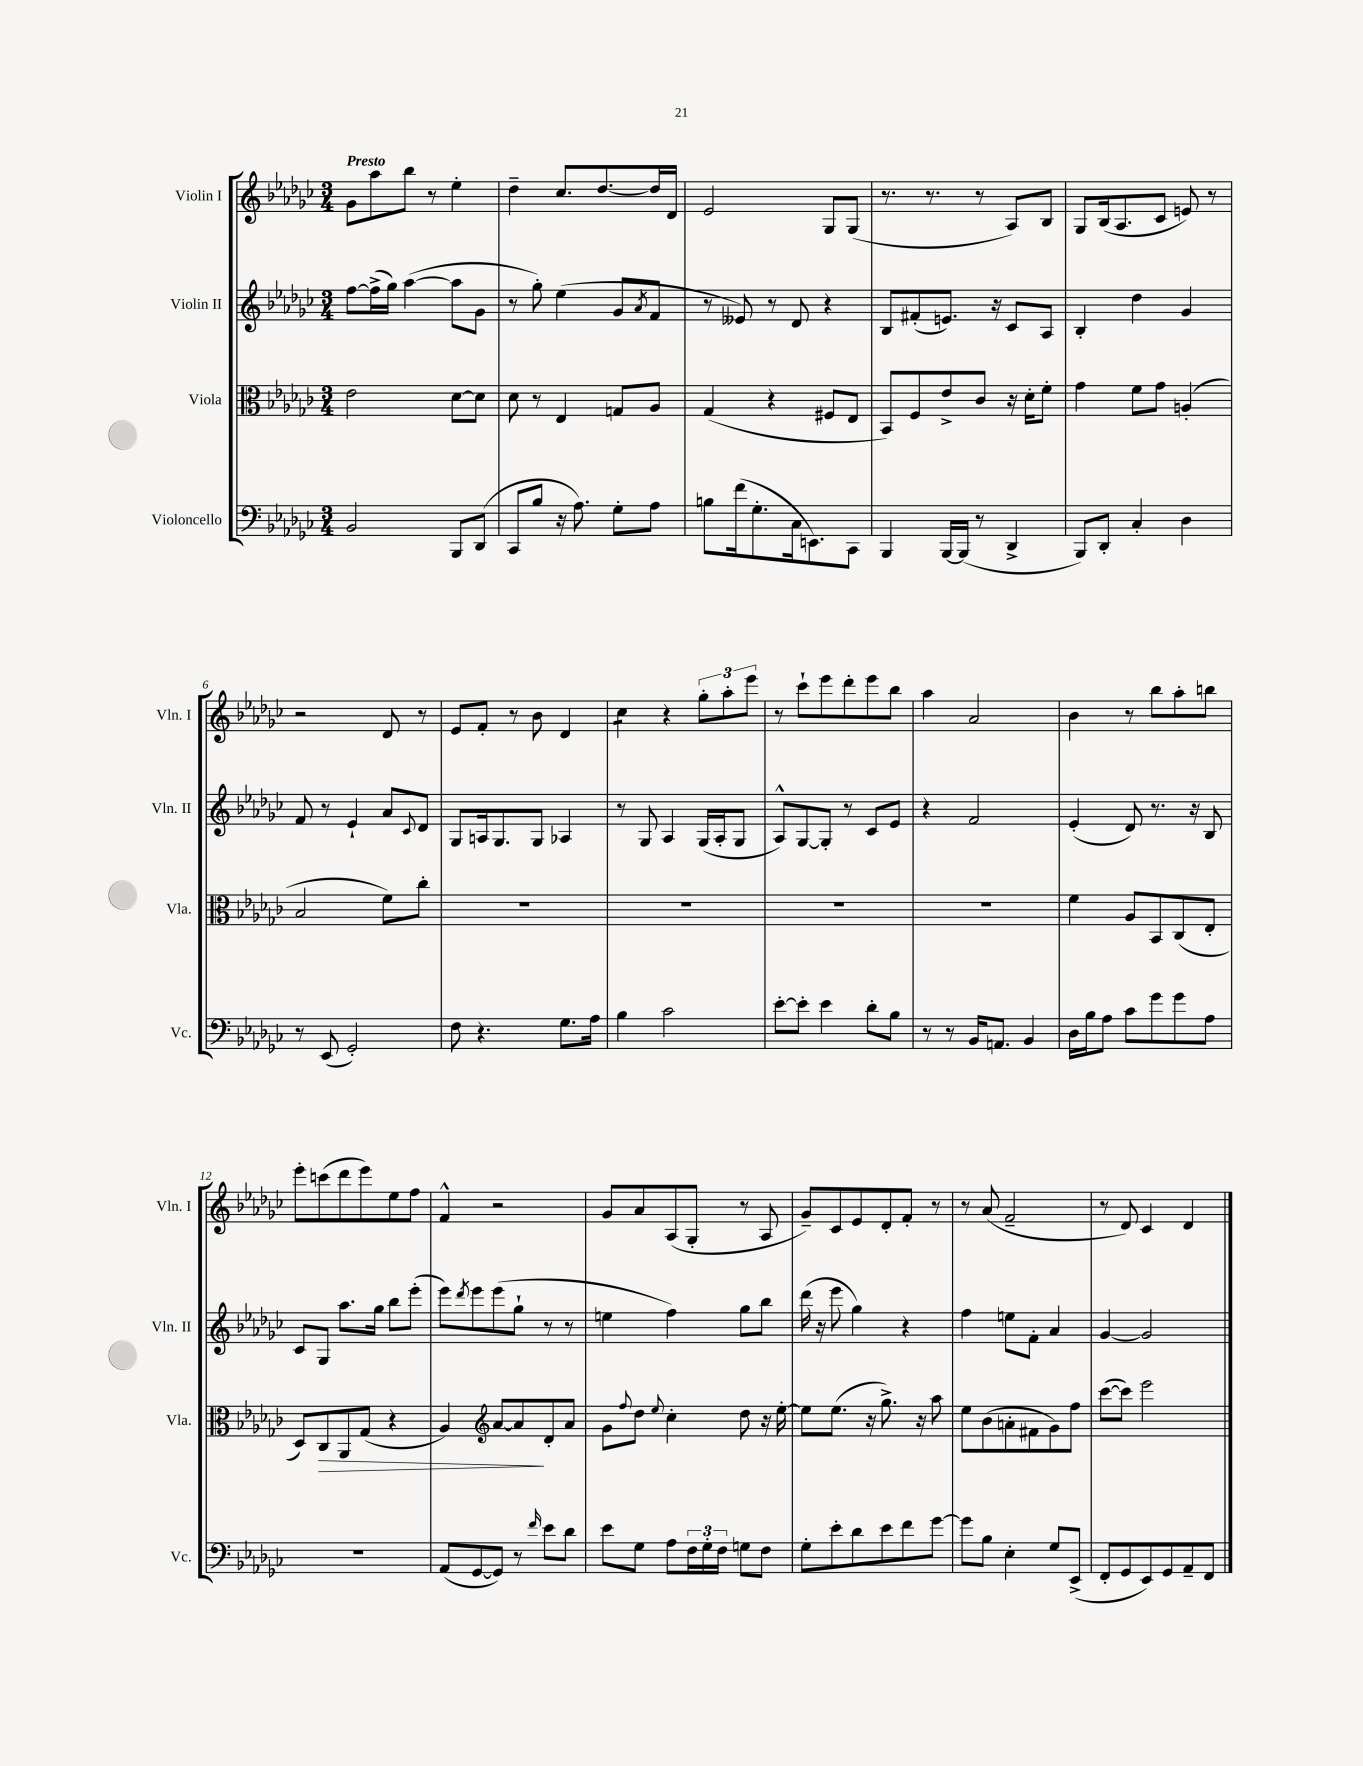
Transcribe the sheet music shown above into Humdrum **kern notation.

**kern	**kern	**dynam	**kern	**kern
*part4	*part3	*part3	*part2	*part1
*staff4	*staff3	*staff3	*staff2	*staff1
*I"Violoncello	*I"Viola	*	*I"Violin II	*I"Violin I
*I'Vc.	*I'Vla.	*	*I'Vln. II	*I'Vln. I
*clefF4	*clefC3	*	*clefG2	*clefG2
*k[b-e-a-d-g-c-]	*k[b-e-a-d-g-c-]	*	*k[b-e-a-d-g-c-]	*k[b-e-a-d-g-c-]
*M3/4	*M3/4	*	*M3/4	*M3/4
=1	=1	=1	=1	=1
!	!	!	!	!LO:TX:a:B:t=Presto
2BB-/	2e-\	.	[8ff\L	8g-\L
.	.	.	(16ff^\L]	8aa-\
.	.	.	16gg-\JJ)	.
.	.	.	([4aa-\	8bb-\J
.	.	.	.	8r
8BBB-/L	[8d-\L	.	8aa-\L]	4ee-'\
(8DD-/J	8d-\J]	.	8g-\J	.
=2	=2	=2	=2	=2
8CC-/L	8d-\	.	8r	4dd-~\
8B-/J	8r	.	8gg-'\)	.
16r	4E-/	.	(4ee-\	8.cc-/L
8.A-\)	.	.	.	.
.	.	.	.	[8.dd-/
8G-'\L	8Gn/L	.	8g-/L	.
.	.	.	8qa-/	.
8A-\J	8A-/J	.	8f/J	16dd-/L]
.	.	.	.	16d-/JJ
=3	=3	=3	=3	=3
8Bn\L	(4G-/	.	8r	2e-/
(16f\k	.	.	8e--X/)	.
8.G-'\	.	.	.	.
.	4r	.	8r	.
16C-\k	.	.	8d-/	.
8.EEn\)	.	.	.	.
.	8F#X/L	.	4r	8G-/L
8CC-\J	8E-/J	.	.	(8G-/J
=4	=4	=4	=4	=4
4BBB-/	8BB-/L)	.	8B-/L	8.r
.	8F/	.	(8f#X'/	.
.	.	.	.	8.r
[16BBB-/LL	8e-^/	.	8.en/J)	.
(16BBB-/JJ]	.	.	.	.
8r	8c-/J	.	.	8r
.	.	.	16r	.
4DD-^/	16r	.	8c-/L	8A-/L)
.	16d-'\KL	.	.	.
.	8f'\J	.	8A-/J	8B-/J
=5	=5	=5	=5	=5
8BBB-/L)	4g-\	.	4B-'/	8G-/L
8DD-'/J	.	.	.	(16B-/k
.	.	.	.	8.A-/
4C-'/	8f\L	.	4dd-\	.
.	8g-\J	.	.	8c-/J
4D-\	(4An'/	.	4g-/	8en/)
.	.	.	.	8r
!!LO:LB:g=z
=6	=6	=6	=6	=6
8r	2B-/	.	8f/	2r
(8EE-/	.	.	8r	.
2GG-'/)	.	.	4e-`/	.
.	8f\L)	.	8a-/L	8d-/
.	.	.	8qqc-/	.
.	8cc-'\J	.	8d-/J	8r
=7	=7	=7	=7	=7
8F\	2.r	.	8G-/L	8e-/L
4.r	.	.	16An/k	8f'/J
.	.	.	8.G-/	.
.	.	.	.	8r
.	.	.	8G-/J	8b-\
8.G-\L	.	.	4A-X/	4d-/
16A-\Jk	.	.	.	.
=8	=8	=8	=8	=8
*	*	*	*	*tremolo
4B-\	2.r	.	8r	8cc-\L
.	.	.	8G-/	8cc-\J
*	*	*	*	*Xtremolo
2c-\	.	.	4A-/	4r
.	.	.	(16G-/LL	12gg-'\L
.	.	.	16A-'/J	.
.	.	.	.	12aa-'\
.	.	.	8G-/J	.
.	.	.	.	12eee-\J
=9	=9	=9	=9	=9
[8e-'\L	2.r	.	8A-^^/L)	8r
8e-'\J]	.	.	[8G-/	8ccc-`\L
4e-\	.	.	8G-'/J]	8eee-\
.	.	.	8r	8ddd-'\
8d-'\L	.	.	8c-/L	8eee-\
8B-\J	.	.	8e-/J	8bb-\J
=10	=10	=10	=10	=10
8r	2.r	.	4r	4aa-\
8r	.	.	.	.
16BB-/KL	.	.	2f/	2a-/
8.AAn/J	.	.	.	.
4BB-/	.	.	.	.
=11	=11	=11	=11	=11
16D-\LL	4f\	.	(4e-'/	4b-\
16B-\J	.	.	.	.
8A-\J	.	.	.	.
8c-\L	8A-/L	.	8d-/)	8r
8g-\	8BB-/	.	8.r	8bb-\L
8g-\	(8C-/	.	.	8aa-'\
.	.	.	16r	.
8A-\J	8E-'/J	.	8B-/	8bbn\J
!!LO:LB:g=z
=12	=12	=12	=12	=12
2.r	8D-/L)	.	8c-/L	8eee-'\L
!	!	!LO:HP:b	!	!
.	8C-/	>	8G-/J	(8cccn\
.	8AA-/	.	8.aa-\L	8ddd-\
.	(8G-/J	.	.	8eee-\)
.	.	.	16gg-\Jk	.
.	4r	.	8bb-\L	8ee-\
.	.	.	(8eee-'\J	8ff\J
=13	=13	=13	=13	=13
(8AA-/L	4A-/)	.	8eee-\L)	4f^^/
.	.	.	8qddd-/	.
[8GG-/	.	.	8eee-\	.
*	*clefG2	*	*	*
8GG-/J])	[8a-/L	.	(8eee-\	2r
8r	8a-/]	.	8gg-`\J	.
16qqf/	.	.	.	.
8e-\L	8d-'/	]	8r	.
8d-\J	8a-/J	.	8r	.
=14	=14	=14	=14	=14
8e-\L	8g-\L	.	4een\	8g-/L
.	8qqff/	.	.	.
8G-\J	8dd-\J	.	.	8a-/
.	8qqee-/	.	.	.
8A-\L	4cc-'\	.	4ff\)	(8A-/
24F\L	.	.	.	8G-'/J
24G-'\	.	.	.	.
24F\JJ	.	.	.	.
8Gn\L	8dd-\	.	8gg-\L	8r
8F\J	16r	.	8bb-\J	8A-/
.	[16ee-'\	.	.	.
=15	=15	=15	=15	=15
8G-'\L	8ee-\L]	.	(16ddd-\	8g-~/L)
.	.	.	16r	.
8e-'\	(8.ee-\J	.	8eee-\	8c-/
8d-\	.	.	4gg-\)	8e-/
.	16r	.	.	.
8e-\	8.gg-^\)	.	.	8d-'/
8f\	.	.	4r	8f'/J
.	16r	.	.	.
[8g-\J	8aa-\	.	.	8r
=16	=16	=16	=16	=16
8g-\L]	8ee-\L	.	4ff\	8r
8B-\J	(8b-\	.	.	(8a-/
4E-'\	8an'\	.	8een\L	2f~/
.	8f#X\	.	8f'\J	.
8G-/L	8g-\)	.	4a-/	.
(8EE-^/J	8ff\J	.	.	.
=17	=17	=17	=17	=17
8FF'/L	([8ccc-\L	.	[4g-/	8r
8GG-/	8ccc-\J])	.	.	8d-/)
8EE-/)	2eee-\	.	2g-/]	4c-/
8GG-/	.	.	.	.
8AA-~/	.	.	.	4d-/
8FF/J	.	.	.	.
==	==	==	==	==
*-	*-	*-	*-	*-
